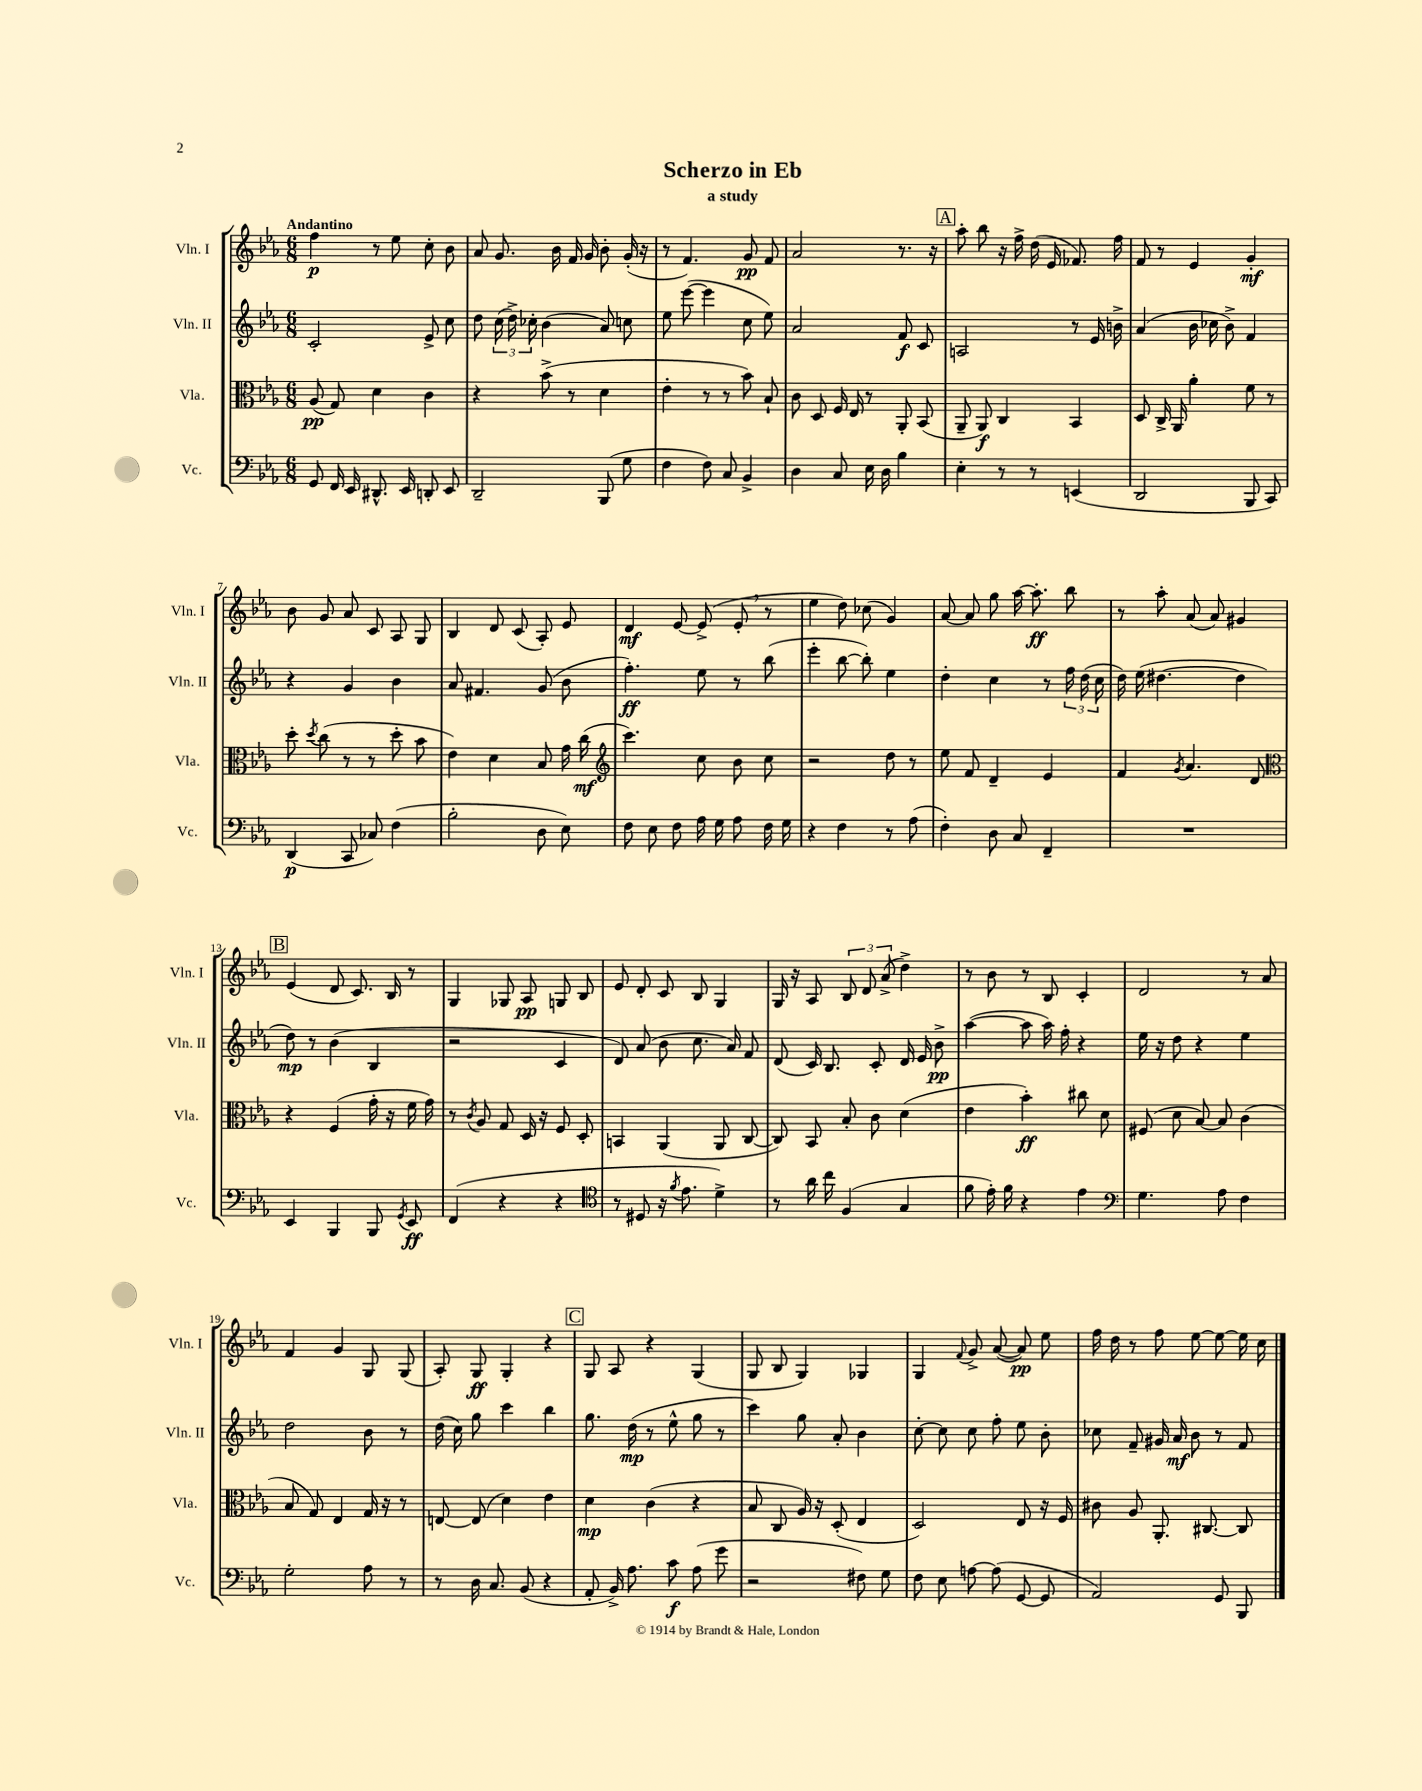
\header { title = "Scherzo in Eb" subtitle = "a study" }
<<
\new StaffGroup <<
\new Staff = "s0" \with { instrumentName = "Vln. I" shortInstrumentName = "Vln. I" } {
    \clef treble \key ees \major \numericTimeSignature \time 6/8 \tempo "Andantino"
    \autoBeamOff f''4\p r8 ees''8 c''8-. bes'8 |
    aes'8 g'8. bes'16 f'16 g'16 bes'8-. g'16-.( r16 |
    r8 f'4.) g'8\pp f'8 |
    aes'2 r8. r16 |
    \mark \markup { \box "A" } aes''8-. bes''8 r16 f''16-> d''16( ees'16 fes'8.) f''16 |
    f'8 r8 ees'4 g'4-.\mf |
    bes'8 g'8 aes'8 c'8 aes8 g8 |
    bes4 d'8 c'8( aes8-.) ees'8 |
    d'4\mf ees'8~ ees'8->( ees'8-. \breathe r8 |
    ees''4 d''8) ces''8( g'4) |
    aes'8~ aes'8 g''8 aes''16~ aes''8.-.\ff bes''8 |
    r8 aes''8-. aes'8( aes'8) gis'4 |
    \mark \markup { \box "B" } ees'4( d'8 c'8.) bes16 r8 |
    g4 ges8 aes8\pp g8 bes8 |
    ees'8 d'8-. c'8 bes8 g4 |
    g16 r16 aes8 \tuplet 3/2 { bes8 d'8 aes'8->( } d''4->) |
    r8 bes'8 r8 bes8 c'4-. |
    d'2 r8 aes'8 |
    f'4 g'4 g8 g8( |
    aes8-.) g8\ff g4-. r4 |
    \mark \markup { \box "C" } g8 aes8 r4 g4( |
    g8 bes8 g4) ges4 |
    g4 \appoggiatura { f'8 } g'8-> aes'8~( aes'8\pp) ees''8 |
    f''16 d''16 r8 f''8 ees''8~ ees''8~ ees''16 c''16 \bar "|." |
}
\new Staff = "s1" \with { instrumentName = "Vln. II" shortInstrumentName = "Vln. II" } {
    \clef treble \key ees \major \numericTimeSignature \time 6/8
    \autoBeamOff c'2-. ees'8-> c''8 |
    d''8 \tuplet 3/2 { c''16( d''16->) ces''16-. } bes'4( aes'8) c''8 |
    ees''8 ees'''8~( ees'''4 c''8 ees''8) |
    aes'2 f'8\f c'8 |
    \mark \markup { \box "A" } a2 r8 ees'16 b'16-> |
    aes'4( bes'16 ces''16 bes'8->) f'4 |
    r4 g'4 bes'4 |
    aes'8 fis'4. g'8( bes'8 |
    f''4.-.\ff) ees''8 r8 bes''8( |
    ees'''4-. bes''8~ bes''8-.) ees''4 |
    d''4-. c''4 r8 \tuplet 3/2 { f''16 d''16( c''16 } |
    d''16) ees''16( dis''4.~ dis''4 |
    \mark \markup { \box "B" } d''8\mp) r8 bes'4( bes4 |
    r2 c'4 |
    d'8) aes'8( bes'8 c''8. aes'16) f'8 |
    d'8( c'16) bes8. c'8-. d'16 ees'16 bes'8->\pp |
    aes''4~( aes''8 aes''16) f''16-. r4 |
    ees''16 r16 d''8 r4 ees''4 |
    d''2 bes'8 r8 |
    d''16( c''16) g''8 c'''4 bes''4 |
    \mark \markup { \box "C" } g''8. d''16\mp( r8 ees''8-^ g''8 r8 |
    c'''4) g''8 aes'8-. bes'4 |
    c''8~-. c''8 c''8 f''8-. ees''8 bes'8-. |
    ces''8 f'8-- gis'16 aes'16\mf bes'8 r8 f'8 \bar "|." |
}
\new Staff = "s2" \with { instrumentName = "Vla." shortInstrumentName = "Vla." } {
    \clef alto \key ees \major \numericTimeSignature \time 6/8
    \autoBeamOff aes8\pp( g8) d'4 c'4 |
    r4 bes'8->( r8 d'4 |
    ees'4-. r8 r8 bes'8) bes8-! |
    c'8 d8 f16 ees16 r8 aes,8-. bes,8( |
    \mark \markup { \box "A" } aes,8-- aes,8\f) c4 bes,4 |
    d8 c16-> aes,16 aes'4-. f'8 r8 |
    d''8-. \acciaccatura { d''8 } c''8( r8 r8 d''8-. bes'8 |
    ees'4) d'4 bes8 g'16 c''16\mf( |
    \clef treble c'''4.) c''8 bes'8 c''8 |
    r2 d''8 r8 |
    ees''8 f'8 d'4-- ees'4 |
    f'4 \acciaccatura { g'8 } aes'4. d'8 |
    \mark \markup { \box "B" } \clef alto r4 f4( g'16-. r16 f'16 g'16) |
    r8 \acciaccatura { c'8 } aes8 g8 d16 r16 f8 d8-. |
    b,4 aes,4( aes,8 c8~ |
    c8) bes,8 bes8-. c'8 d'4( |
    ees'4 bes'4-.\ff) cis''8 d'8 |
    fis8( d'8 bes8~) bes8 c'4( |
    bes8 g8) ees4 g16 r16 r8 |
    e8~ e8( d'4) ees'4 |
    \mark \markup { \box "C" } d'4\mp c'4( r4 |
    bes8 c8 aes16) r16 d8-.( ees4 |
    d2) ees8 r16 f16 |
    cis'8 aes8 aes,8.-. cis8.~ cis8 \bar "|." |
}
\new Staff = "s3" \with { instrumentName = "Vc." shortInstrumentName = "Vc." } {
    \clef bass \key ees \major \numericTimeSignature \time 6/8
    \autoBeamOff g,8 f,16 ees,16 dis,8.-^ ees,16 d,8-. ees,8 |
    d,2-- bes,,8( g8 |
    f4 f8) c8 bes,4-> |
    d4 c8 ees16 d16 bes4 |
    \mark \markup { \box "A" } ees4-. r8 r8 e,4( |
    d,2 bes,,8 c,8) |
    d,4\p( c,8 ces8) f4( |
    bes2-. d8 ees8) |
    f8 ees8 f8 aes16 g16 aes8 f16 g16 |
    r4 f4 r8 aes8( |
    f4-.) d8 c8 f,4-- |
    R2. |
    \mark \markup { \box "B" } ees,4 bes,,4 bes,,8 \acciaccatura { g,8 } ees,8\ff |
    f,4( r4 r4 |
    \clef tenor r8 dis8 r16 \acciaccatura { f'8 } ees'8. d'4->) |
    r8 aes'16 c''16 f4( g4 |
    f'8 ees'16-.) f'16 r4 ees'4 |
    \clef bass g4. aes8 f4 |
    g2-. aes8 r8 |
    r8 d16 c8. bes,8( r4 |
    \mark \markup { \box "C" } aes,8-. bes,16->) aes8. c'8\f aes8( g'8 |
    r2 fis8) g8 |
    f8 ees8 a8~ a8( g,8~ g,8 |
    aes,2) g,8 bes,,8 \bar "|." |
}
>>
>>
